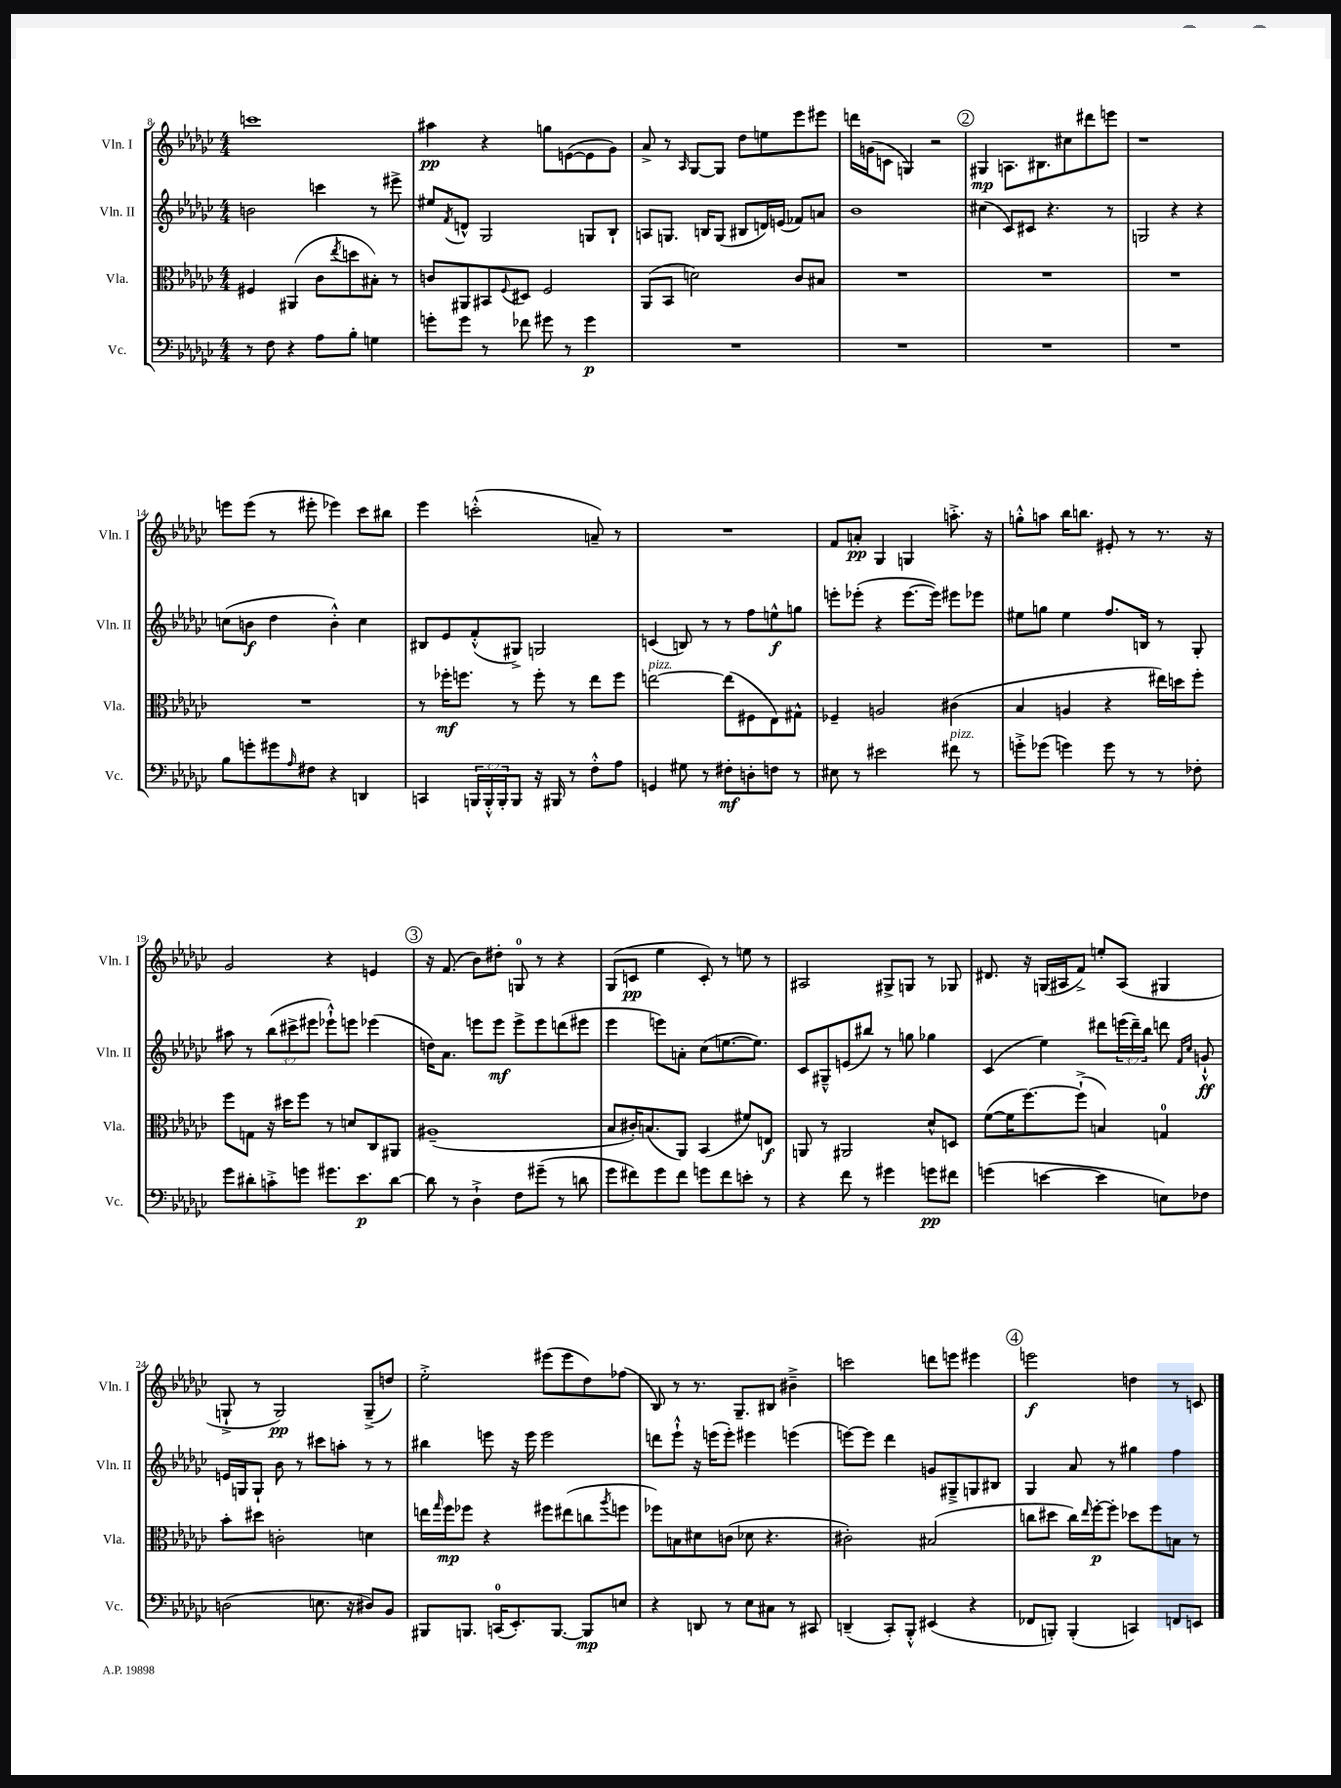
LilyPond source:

<<
\new StaffGroup <<
\new Staff = "s0" \with { instrumentName = "Vln. I" shortInstrumentName = "Vln. I" } {
    \clef treble \key ges \major \numericTimeSignature \time 4/4
    c'''1 |
    ais''4\pp r4 g''8 e'8~( e'8 ges'8) |
    aes'8-> r8 \grace { aes16 } ges8~ ges8 des''8 e''8 ees'''8 eis'''8 |
    d'''16 g'16( c'8 g4) r2 |
    \mark \markup { \circle "2" } gis4\mp a8. bis8. cis''8 dis'''8 e'''8 |
    r1 |
    e'''8 e'''8( r8 eis'''8-. ees'''4) ces'''8 bis''8 |
    ees'''4 c'''2-.-^( a'8--) r8 |
    R1 |
    f'8 a'8-.\pp ges4 g4 a''8.-.-> r16 |
    g''8-.-^ a''8 bes''16 b''8. eis'8-. r8 r8. r16 |
    ges'2 r4 e'4 |
    \mark \markup { \circle "3" } r16 f'8.( bes'8) dis''8-. g8-0 r8 r4 |
    ges8( c'8\pp ees''4 c'8-.) r8 e''8 r8 |
    ais2 gis8-> g8 r8 ges8 |
    dis'8. r16 g16( ais16 f'8->) e''8-. ais8( gis4 |
    g8-!-> r8 g2\pp) g8--->( d''8) |
    ees''2-.-> eis'''8( eis'''8 des''8) fes''8( |
    bes8) r8 r8. ges8.-- bis8 bis'4---> |
    c'''2 d'''8 e'''8 eis'''4 |
    \mark \markup { \circle "4" } e'''2\f d''4 r8 c'8 \bar "|." |
}
\new Staff = "s1" \with { instrumentName = "Vln. II" shortInstrumentName = "Vln. II" } {
    \clef treble \key ges \major \numericTimeSignature \time 4/4 \override Staff.TupletNumber.text = #tuplet-number::calc-fraction-text
    b'2 c'''4 r8 eis'''8-> |
    eis''8 \acciaccatura { f'8 } d'8-^ ges2 g8 bes8-! |
    a8 g8. b16 g8( bis8 d'16) e'16( fes'8) a'8 |
    bes'1 |
    \mark \markup { \circle "2" } cis''4( ces'8) cis'8 r4. r8 |
    g2 r4 r4 |
    c''8( b'8\f des''4 b'4-.-^) c''4 |
    bis8 ees'8 f'8-.-^( gis8->) g2 |
    c'4( b8) r8 r8 f''8 e''8-^\f g''8 |
    e'''8-. ees'''8-.( r4 ees'''8.~ ees'''16) eis'''8 ees'''8 |
    eis''8 g''8 eis''4 f''8. b16 r8 ges8-. |
    ais''8 r8 \tuplet 3/2 { bes''8( cis'''8-> eis'''8 } ees'''8-!-^) e'''8 ees'''4( |
    \mark \markup { \circle "3" } d''16) aes'8. e'''8 e'''8\mf e'''8-> e'''8 d'''8( eis'''8 |
    ees'''4 e'''8) a'8-. ces''8( e''8.~ e''8.) |
    ces'8 gis8---^ e'8( bis''8) r8 g''8 ges''4 |
    ces'4( ees''4) dis'''8 \tuplet 3/2 { e'''16( dis'''16--) bes''16 } d'''8 \grace { f'16 ces''16 } g'8-!-^\ff |
    e'16 g16 g8-! bes'8 r8 cis'''8 a''8-. r8 r8 |
    bis''4 e'''8 r16 e'''16 e'''2 |
    d'''8 ees'''8-!-^ r16 e'''16( e'''8-.) eis'''4 e'''4( |
    e'''8~) e'''8 des'''4 g'8 gis8---> g8 bis8 |
    \mark \markup { \circle "4" } ges4 aes'8 r8 gis''4 f''4 \bar "|." |
}
\new Staff = "s2" \with { instrumentName = "Vla." shortInstrumentName = "Vla." } {
    \clef alto \key ges \major \numericTimeSignature \time 4/4
    fis4 ais,4( ces'8 \acciaccatura { ees''8 } d''8 bis8-.) r8 |
    c'8 ais,8 bis,8 \appoggiatura { f8 } dis8 f2 |
    aes,8( bes,8 d'2) ces'8 bis8 |
    R1 |
    \mark \markup { \circle "2" } R1 |
    R1 |
    R1 |
    r8 fes''16-.\mf f''8. r8 f''8-. r8 ees''8 f''8 |
    e''2~^\markup { \italic "pizz." } e''8( fis8 ees8) gis8-^ |
    fes4-- a2 cis'4( |
    bes4 a4 r4 eis''16) d''16 f''8-. |
    f''8 g8 r16 dis''16 f''8 r8 d'8 ces8 ais,8 |
    \mark \markup { \circle "3" } ais1--( |
    bes8 cis'16-.) b8.( aes,8) bes,4( fis'8) e8\f |
    a,8 r8 ais,2 des'8-^ d8 |
    f'8~( f'16 f''8.~) f''8-!->( b4) g4-0 |
    bes'8-. dis''8 c'2-. d'4 |
    e''16 \grace { ges''16 } f''16\mp fes''8 r4 fis''8 eis''8( c''8 \acciaccatura { aes''8 } f''8 |
    fes''8) b8 dis'8 c'8( des'8 r4. |
    cis'2-.) bis2( |
    \mark \markup { \circle "4" } c''8 dis''8 c''16) \grace { ees''16 } f''16~-.\p f''8-. des''8 f''8 b8 r8 \bar "|." |
}
\new Staff = "s3" \with { instrumentName = "Vc." shortInstrumentName = "Vc." } {
    \clef bass \key ges \major \numericTimeSignature \time 4/4 \override Staff.TupletNumber.text = #tuplet-number::calc-fraction-text
    r8 f8 r4 aes8 bes8-. g4 |
    g'8-. g'8 r8 fes'8 gis'8 r8 gis'4\p |
    R1 |
    R1 |
    \mark \markup { \circle "2" } R1 |
    R1 |
    bes8 g'8-. gis'8 \grace { aes16 } fis8 r4 d,4 |
    c,4 \tuplet 3/2 { b,,16 b,,16-.-^ b,,16-. } b,,8 r16 bis,,16 r8 f8-.-^ aes8 |
    g,4 gis8 r8 fis8-.\mf d8-. f8 r8 |
    eis8 r8 eis'2 fis'8^\markup { \italic "pizz." } r8 |
    g'8-.-> ges'8( g'4) g'8 r8 r8 fes8-. |
    ges'8 dis'8-. c'8-.-> g'8 gis'8. ees'8.\p dis'8~ |
    \mark \markup { \circle "3" } dis'8 r8 des4-!-> f8 gis'8--( r8 d'8 |
    ges'8 fis'8) ges'8 fis'8 g'8 fis'8 e'8-. r8 |
    r4 f'8 r8 gis'4 g'8\pp fis'8 |
    g'4( e'4~ e'4 e8) fes8 |
    d2( e8. r16 dis8) bes,8 |
    bis,,8 b,,8. c,16-0( ees,8.-.) b,,8.~ b,,8\mp e8 |
    r4 d,8 r8 ees8 cis8 r8 cis,8 |
    d,4--( ces,8-.) bes,,8-.-^ eis,4( r4 |
    \mark \markup { \circle "4" } fes,8 b,,8-.) b,,4-.( c,4) f,8 e,8 \bar "|." |
}
>>
>>
\layout { \context { \Score currentBarNumber = #8 } }
